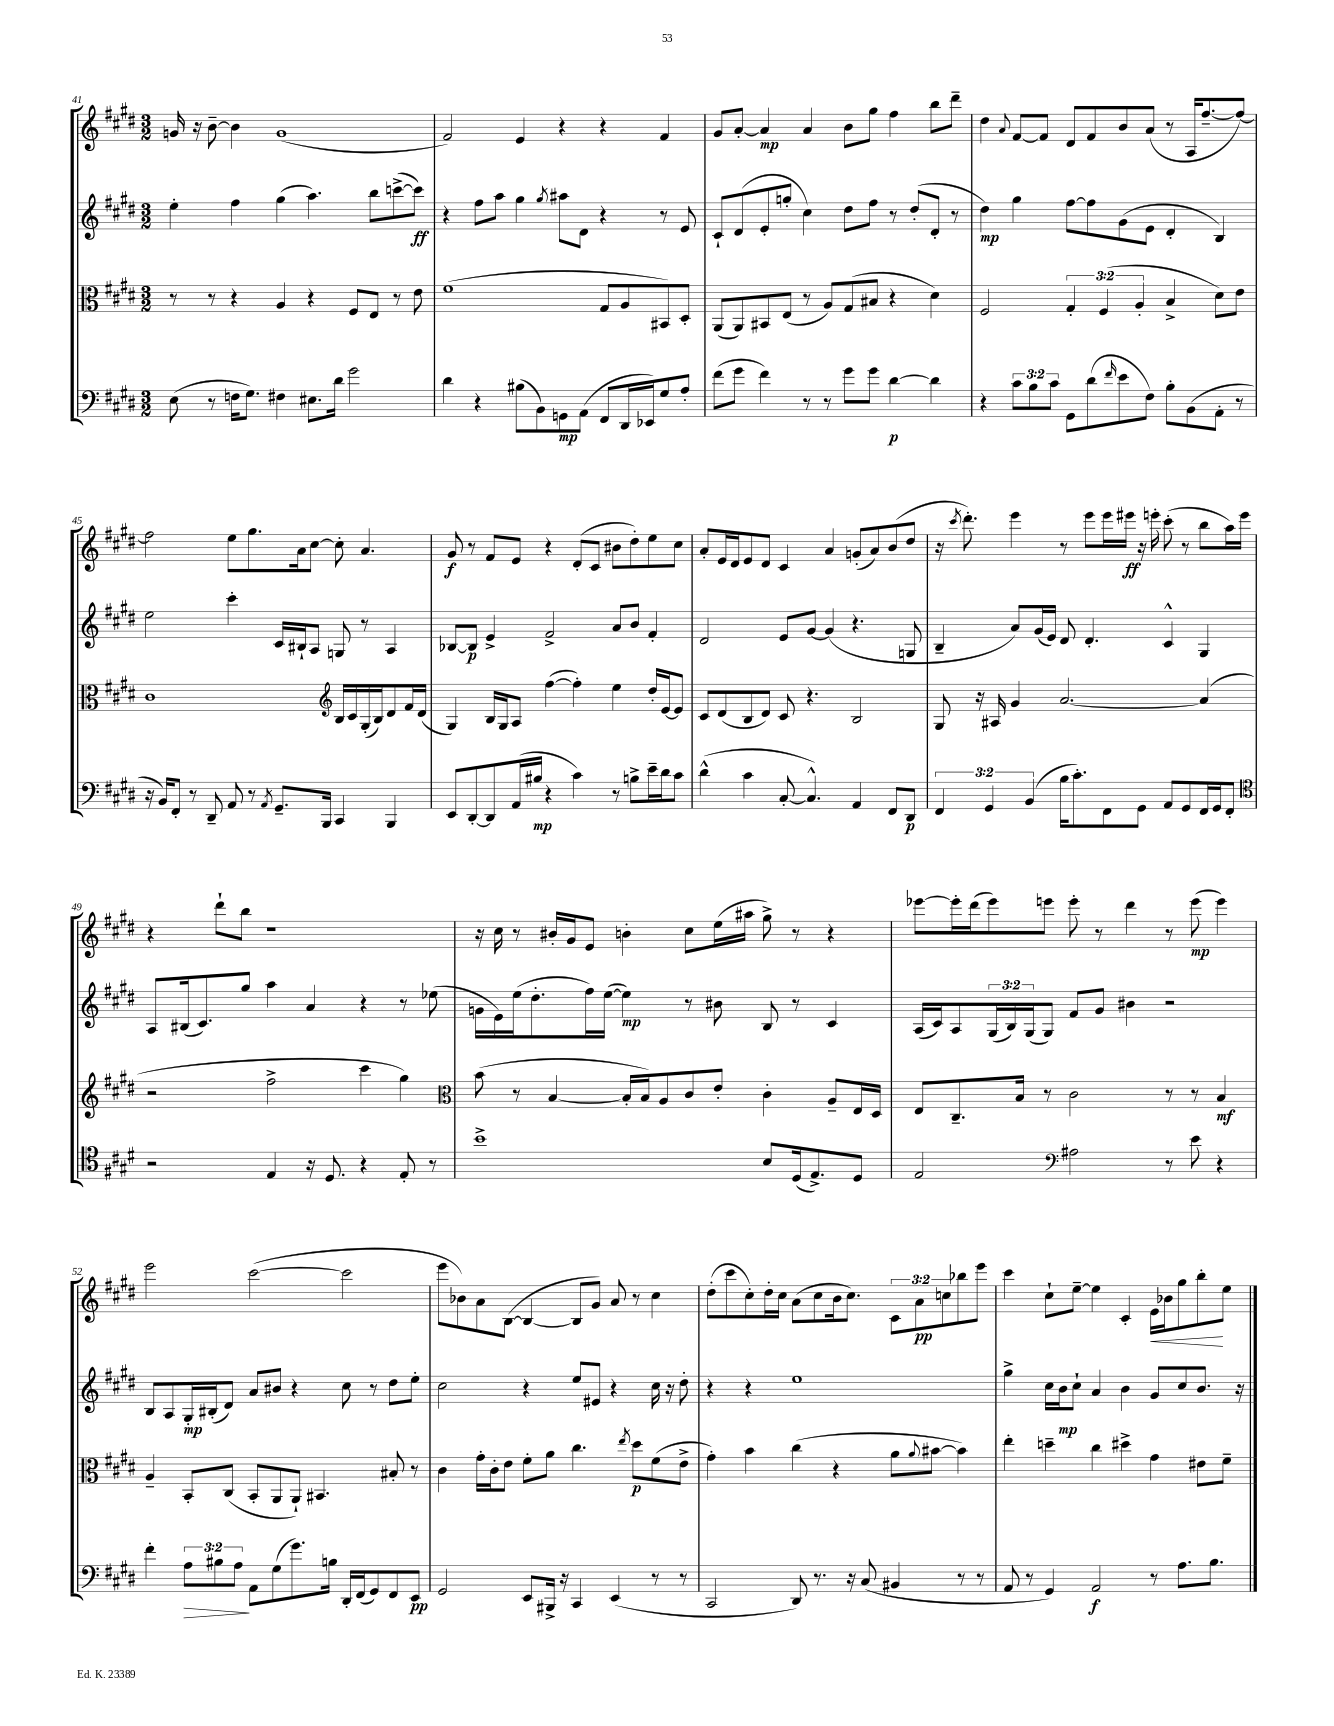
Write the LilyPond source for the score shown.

<<
\new StaffGroup <<
\new Staff = "s0" {
    \clef treble \key e \major \numericTimeSignature \time 3/2 \override Staff.TupletNumber.text = #tuplet-number::calc-fraction-text
    g'16 r16 b'8~-- b'4 g'1( |
    fis'2) e'4 r4 r4 fis'4 |
    gis'8 a'8~-. a'4\mp a'4 b'8 gis''8 fis''4 b''8 dis'''8-- |
    dis''4 \appoggiatura { a'8 } fis'8~ fis'8 dis'8 fis'8 b'8 a'8( r8 a16 fis''8.~-- fis''8~) |
    fis''2 e''8 gis''8. a'16 cis''8~ cis''8-. a'4. |
    gis'8\f r8 fis'8 e'8 r4 dis'8-.( cis'8 bis'8 dis''8-.) e''8 cis''8 |
    a'8-. e'16 dis'16 e'8 dis'8 cis'4 a'4 g'8-.( a'8) b'8( dis''8 |
    r16 \acciaccatura { cis'''8 } dis'''8.-.) e'''4 r8 e'''8 e'''16 eis'''16\ff r16 e'''16-. cis'''8-.( r8 b''8 a''16) e'''16 |
    r4 dis'''8-! b''8 r1 |
    r16 cis''16 r8 bis'16-. gis'16 e'8 b'4-. cis''8 e''16( ais''16 gis''8->) r8 r4 |
    ees'''8~ ees'''16-. dis'''16( ees'''8) e'''8 e'''8-. r8 dis'''4 r8 e'''8\mp( e'''4) |
    e'''2 cis'''2~( cis'''2 |
    e'''8 bes'8) a'8 b8~( b4~ b8 gis'8) a'8 r8 cis''4 |
    dis''8-.( cis'''8 cis''8-.) dis''16-. cis''16 a'8( cis''8 b'16 cis''8.) \tuplet 3/2 { cis'8 a'8\pp c''8 } bes''8 e'''8 |
    cis'''4 cis''8-! e''8~-- e''4 cis'4-. e'16\< bes'16 gis''8 b''8-.\! e''8 \bar "|." |
}
\new Staff = "s1" {
    \clef treble \key e \major \numericTimeSignature \time 3/2 \override Staff.TupletNumber.text = #tuplet-number::calc-fraction-text
    e''4-. fis''4 gis''4( a''4.) b''8 c'''8~->( c'''8\ff) |
    r4 fis''8 a''8 gis''4 \acciaccatura { gis''8 } ais''8 dis'8 r4 r8 e'8 |
    cis'8-! dis'8( e'8-. g''8-. cis''4) dis''8 fis''8 r8 dis''8-.( dis'8-. r8 |
    dis''4\mp) gis''4 fis''8~ fis''8 gis'8( e'8 dis'4-. b4) |
    e''2 cis'''4-. cis'16 bis16-! a8 g8 r8 a4 |
    bes8~ bes8\p e'4-> fis'2-> a'8 b'8 fis'4-. |
    dis'2 e'8 gis'8~ gis'4( r4. g8 |
    b4-- a'8) gis'16( e'16) dis'8 dis'4.-. cis'4-^ gis4 |
    a8 bis16( cis'8.) gis''8 a''4 a'4 r4 r8 ees''8( |
    g'16 e'16) e''16( dis''8.-. fis''16) e''16~( e''4\mp) r8 bis'8 b8 r8 cis'4 |
    a16( cis'16) a8 \tuplet 3/2 { gis16( b16) gis16( } gis8) fis'8 gis'8 bis'4 r2 |
    b8 a8 gis16-.\mp bis16-.( dis'8) a'8 bis'8 r4 cis''8 r8 dis''8 e''8-. |
    cis''2 r4 e''8 eis'8 r4 cis''16 r16 dis''8-. |
    r4 r4 e''1 |
    gis''4-> cis''16 b'16\mp cis''8-! a'4 b'4 gis'8 cis''8 b'8. r16 \bar "|." |
}
\new Staff = "s2" {
    \clef alto \key e \major \numericTimeSignature \time 3/2 \override Staff.TupletNumber.text = #tuplet-number::calc-fraction-text
    r8 r8 r4 a4 r4 fis8 e8 r8 e'8 |
    fis'1( gis8 a8 bis,8) dis8-. |
    a,8( a,8) bis,8 e8( r8 a8) gis8( bis8 r4 dis'4) |
    fis2 \tuplet 3/2 { gis4-. fis4( a4-. } b4-> dis'8) e'8 |
    cis'1 \clef treble b16 cis'16 gis16-.( b16) dis'8 fis'16 dis'16( |
    gis4) b16 gis16 a8 fis''4~( fis''4-.) e''4 dis''16-. e'16~ e'8 |
    cis'8 dis'8( b8 dis'8) cis'8 r4. b2 |
    gis8 r16 ais16 gis'4 a'2.~ a'4( |
    r2 fis''2-> cis'''4 gis''4) |
    \clef alto b'8( r8 b4~ b16-. b16) a8 cis'8 e'8-. cis'4-. a8-- e16 dis16 |
    e8 cis8.-- b16 r8 cis'2 r8 r8 b4\mf |
    a4-- b,8-. cis8( b,8-. a,8 a,8-!) bis,4. bis8-. r8 |
    cis'4 gis'16-. cis'16-. e'8 fis'8-. a'8 cis''4. \acciaccatura { e''8 } dis''8\p fis'8( e'8-> |
    gis'4-.) b'4 cis''4( r4 a'8 \appoggiatura { a'8 } bis'8~ bis'4) |
    e''4-. d''4-- cis''4 dis''4-> gis'4 eis'8 fis'8-- \bar "|." |
}
\new Staff = "s3" {
    \clef bass \key e \major \numericTimeSignature \time 3/2 \override Staff.TupletNumber.text = #tuplet-number::calc-fraction-text
    e8( r8 f16 gis8.) fis4 eis8. dis'16 gis'2 |
    dis'4 r4 bis8( b,8) g,8\mp a,8( fis,8 dis,16 ees,16) gis8 a8-. |
    fis'8( gis'8 fis'4) r8 r8 gis'8 gis'8 dis'4~\p dis'4 |
    r4 \tuplet 3/2 { cis'8 b8 cis'8 } gis,8 dis'8( \grace { fis'16 } e'8 fis8) b8-. b,8( a,8-. r8 |
    r16 b,16) fis,8-. r8 dis,8-- a,8 r8 \acciaccatura { a,8 } gis,8.-- b,,16 cis,4 b,,4 |
    e,8 dis,8~-. dis,8 a,16( bis16\mp r4 cis'4) r8 b8-> e'16-- dis'16 cis'8 |
    dis'4-^( cis'4 cis8~-. cis4.-^) a,4 fis,8 dis,8\p |
    \tuplet 3/2 { fis,4 gis,4 b,4( } b16 cis'8.-.) fis,8 gis,8 a,8 gis,8 fis,16 gis,16 fis,8-. |
    \clef tenor r2 e4 r16 dis8. r4 e8-. r8 |
    b'1-> b8 dis16( e8.->) dis8 |
    e2 \clef bass ais2 r8 e'8 r4 |
    fis'4-. \tuplet 3/2 { a8\> bis8 a8\! } a,8 gis8( gis'8.) b16 dis,16-. fis,16( gis,8) fis,8 e,8\pp |
    gis,2 e,8 bis,,16-> r16 cis,4 e,4( r8 r8 |
    cis,2 dis,8) r8. r16 cis8( bis,4 r8 r8 |
    a,8 r8 gis,4) a,2\f r8 a8. b8. \bar "|." |
}
>>
>>
\layout { \context { \Score currentBarNumber = #41 } }
